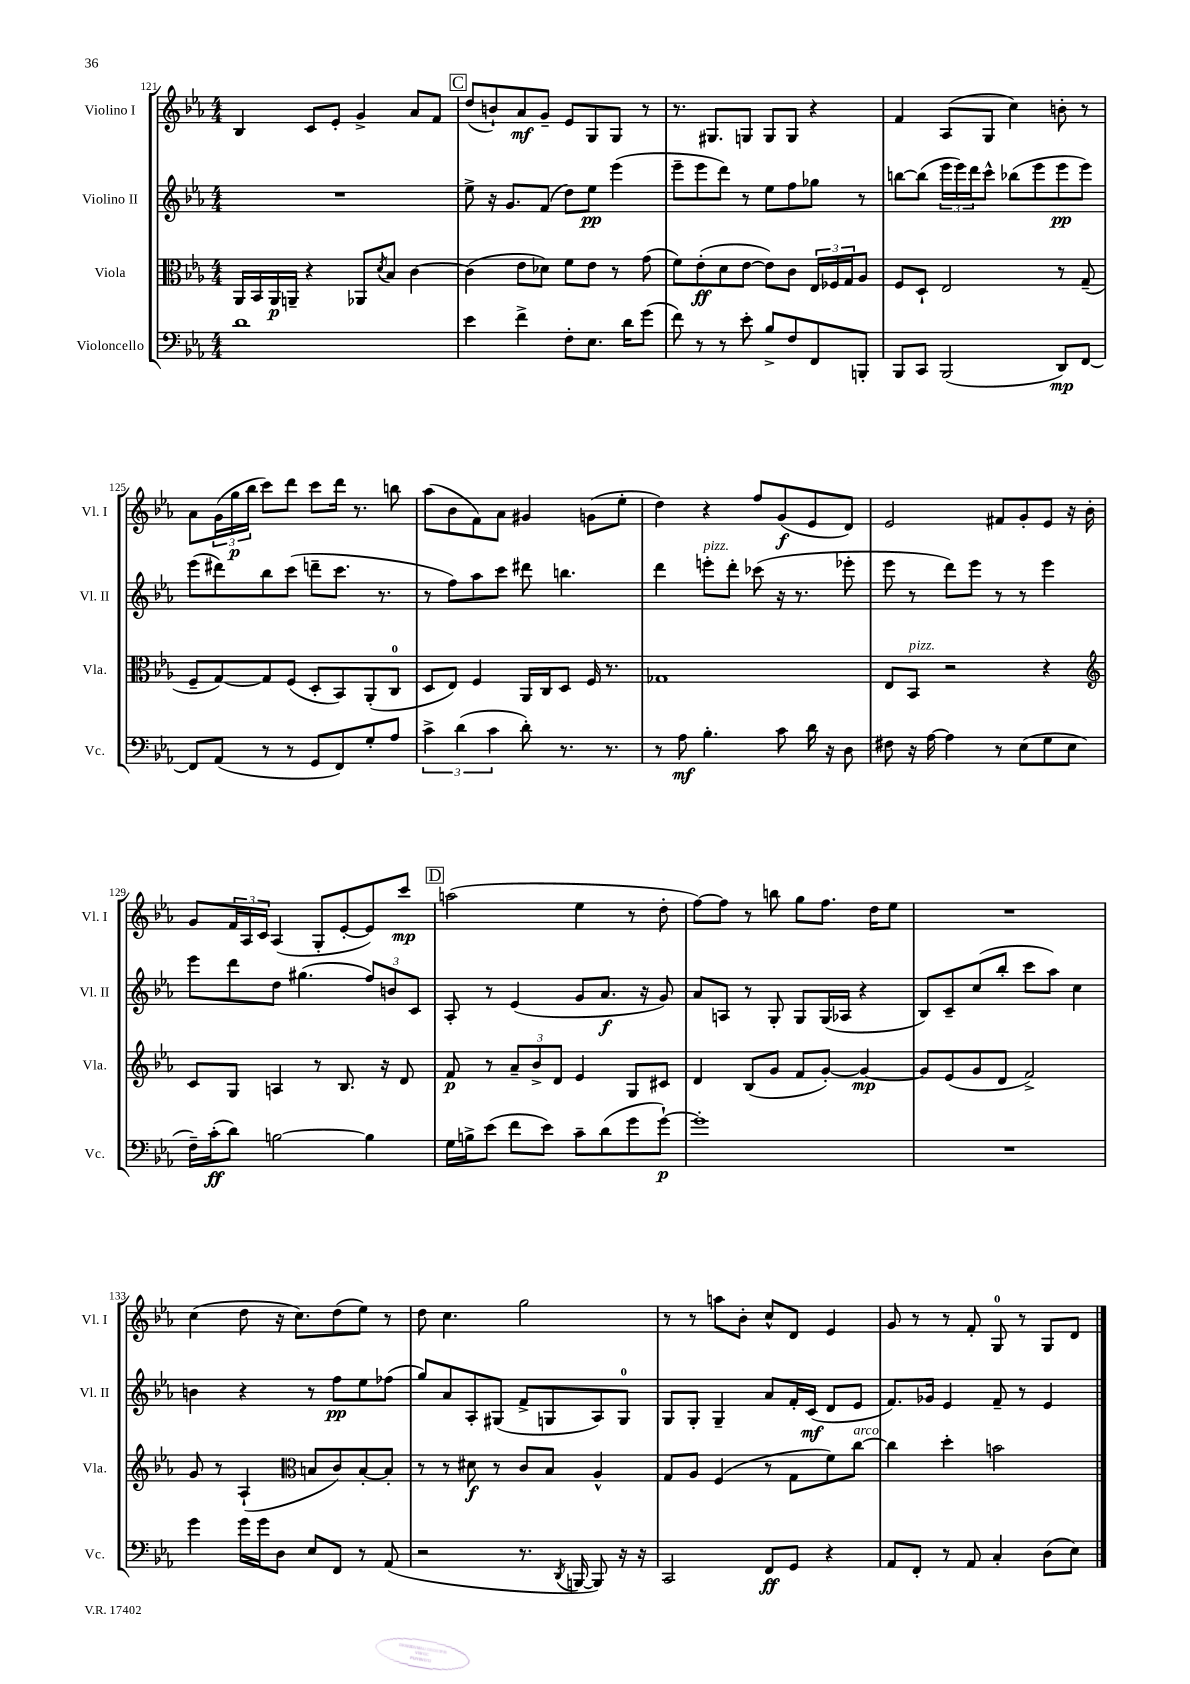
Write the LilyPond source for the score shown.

<<
\new StaffGroup <<
\new Staff = "s0" \with { instrumentName = "Violino I" shortInstrumentName = "Vl. I" } {
    \clef treble \key ees \major \numericTimeSignature \time 4/4
    bes4 c'8 ees'8-. g'4-> aes'8 f'8 |
    \mark \markup { \box "C" } d''8( b'8-!) aes'8\mf g'8-- ees'8 g8 g8 r8 |
    r8. gis8. g8 g8 g8 r4 |
    f'4 aes8( g8 c''4) b'8-. r8 |
    aes'8 \tuplet 3/2 { g'16( g''16\p bes''16 } c'''8) d'''8 c'''8 d'''16 r8. b''8 |
    aes''8( bes'8 f'8) aes'8 gis'4 g'8( ees''8-. |
    d''4) r4 f''8 g'8\f( ees'8 d'8) |
    ees'2 fis'8 g'8-. ees'8 r16 bes'16-. |
    g'8 \tuplet 3/2 { f'16 aes16 c'16 } aes4( g8-. ees'8~-. ees'8) c'''8\mp |
    \mark \markup { \box "D" } a''2( ees''4 r8 d''8-. |
    f''8~) f''8 r8 b''8 g''8 f''8. d''16 ees''8 |
    R1 |
    c''4( d''8 r16 c''8.) d''8( ees''8) r8 |
    d''8 c''4. g''2 |
    r8 r8 a''8 bes'8-. c''8-^ d'8 ees'4 |
    g'8 r8 r8 f'8-. g8-0 r8 g8 d'8 \bar "|." |
}
\new Staff = "s1" \with { instrumentName = "Violino II" shortInstrumentName = "Vl. II" } {
    \clef treble \key ees \major \numericTimeSignature \time 4/4
    R1 |
    \mark \markup { \box "C" } ees''8-> r16 g'8. f'8( d''8) ees''8\pp ees'''4( |
    ees'''8-- ees'''8 d'''8) r8 ees''8 f''8 ges''8 r8 |
    b''8~ b''8( \tuplet 3/2 { ees'''16 ees'''16) d'''16 } c'''8-^ bes''8( ees'''8 ees'''8\pp ees'''8) |
    ees'''8( dis'''8) bes''8 c'''8( d'''8-- c'''8. r8. |
    r8 f''8) aes''8 c'''8 dis'''8 b''4. |
    d'''4 e'''8-.^\markup { \italic "pizz." } d'''8-. ces'''8( r16 r8. ees'''8-. |
    ees'''8 r8 d'''8) ees'''8 r8 r8 ees'''4 |
    ees'''8 d'''8 d''8 gis''4.( \tuplet 3/2 { f''8) b'8 c'8 } |
    \mark \markup { \box "D" } aes8-. r8 ees'4( g'8 aes'8.\f r16 g'8) |
    aes'8 a8 r8 g8-. g8 g16( aes16 r4 |
    bes8) c'8-- c''8( bes''8-. c'''8 aes''8) c''4 |
    b'4 r4 r8 f''8\pp ees''8 fes''8( |
    g''8) aes'8 aes8-. gis8( f'8-> g8 aes8) g8-0 |
    g8 g8-. g4-- aes'8 f'16-. c'16\mf( d'8 ees'8 |
    f'8.) ges'16 ees'4 f'8-- r8 ees'4 \bar "|." |
}
\new Staff = "s2" \with { instrumentName = "Viola" shortInstrumentName = "Vla." } {
    \clef alto \key ees \major \numericTimeSignature \time 4/4
    aes,16 bes,16 aes,16\p a,16-- r4 aes,8 \acciaccatura { d'8 } bes8 c'4~ |
    \mark \markup { \box "C" } c'4( ees'8 des'8) f'8 ees'8 r8 g'8( |
    f'8) ees'8-.\ff( d'8 ees'8~ ees'8) c'8 \tuplet 3/2 { ees16 fes16 g16 } aes8 |
    f8 d8-! ees2 r8 g8--( |
    f8-- g8~) g8 f8( d8-. bes,8) aes,8-.( c8-0 |
    d8 ees8) f4 aes,16 c16 d8 f16 r8. |
    ges1 |
    ees8 bes,8^\markup { \italic "pizz." } r2 r4 |
    \clef treble c'8 g8 a4 r8 bes8. r16 d'8 |
    \mark \markup { \box "D" } f'8\p r8 \tuplet 3/2 { aes'8-- bes'8-> d'8 } ees'4 g8 cis'8 |
    d'4 bes8( g'8 f'8 g'8~-.) g'4~\mp |
    g'8 ees'8( g'8 d'8 f'2->) |
    g'8 r8 aes4-!( \clef alto b8 c'8) b8~-. b8-. |
    r8 r8 dis'8\f r8 c'8 bes8 aes4-^ |
    g8 aes8 f4( r8 g8 f'8) c''8~^\markup { \italic "arco" } |
    c''4 d''4-. b'2 \bar "|." |
}
\new Staff = "s3" \with { instrumentName = "Violoncello" shortInstrumentName = "Vc." } {
    \clef bass \key ees \major \numericTimeSignature \time 4/4
    d'1 |
    \mark \markup { \box "C" } ees'4 f'4-> f8-. ees8. d'16 g'8( |
    f'8) r8 r8 ees'8-. bes8-> f8 f,8 b,,8-. |
    bes,,8 c,8 bes,,2( d,8\mp) f,8~ |
    f,8 aes,8( r8 r8 g,8 f,8) g8-. aes8 |
    \tuplet 3/2 { c'4-> d'4( c'4 } d'8-.) r8. r8. |
    r8 aes8\mf bes4.-. c'8 d'16 r16 d8 |
    fis8 r16 aes16~ aes4 r8 ees8( g8 ees8 |
    f16--) c'16-.\ff( d'8) b2~ b4 |
    \mark \markup { \box "D" } g16 b16-> ees'8( f'8 ees'8) c'8-- d'8( g'8 g'8~-!\p) |
    g'1-. |
    R1 |
    g'4 g'16 g'16 d8 ees8 f,8 r8 aes,8( |
    r2 r8. \acciaccatura { d,8 } b,,16~ b,,8) r16 r16 |
    c,2 f,8\ff g,8 r4 |
    aes,8 f,8-. r8 aes,8 c4-. d8( ees8) \bar "|." |
}
>>
>>
\layout { \context { \Score currentBarNumber = #121 } }
